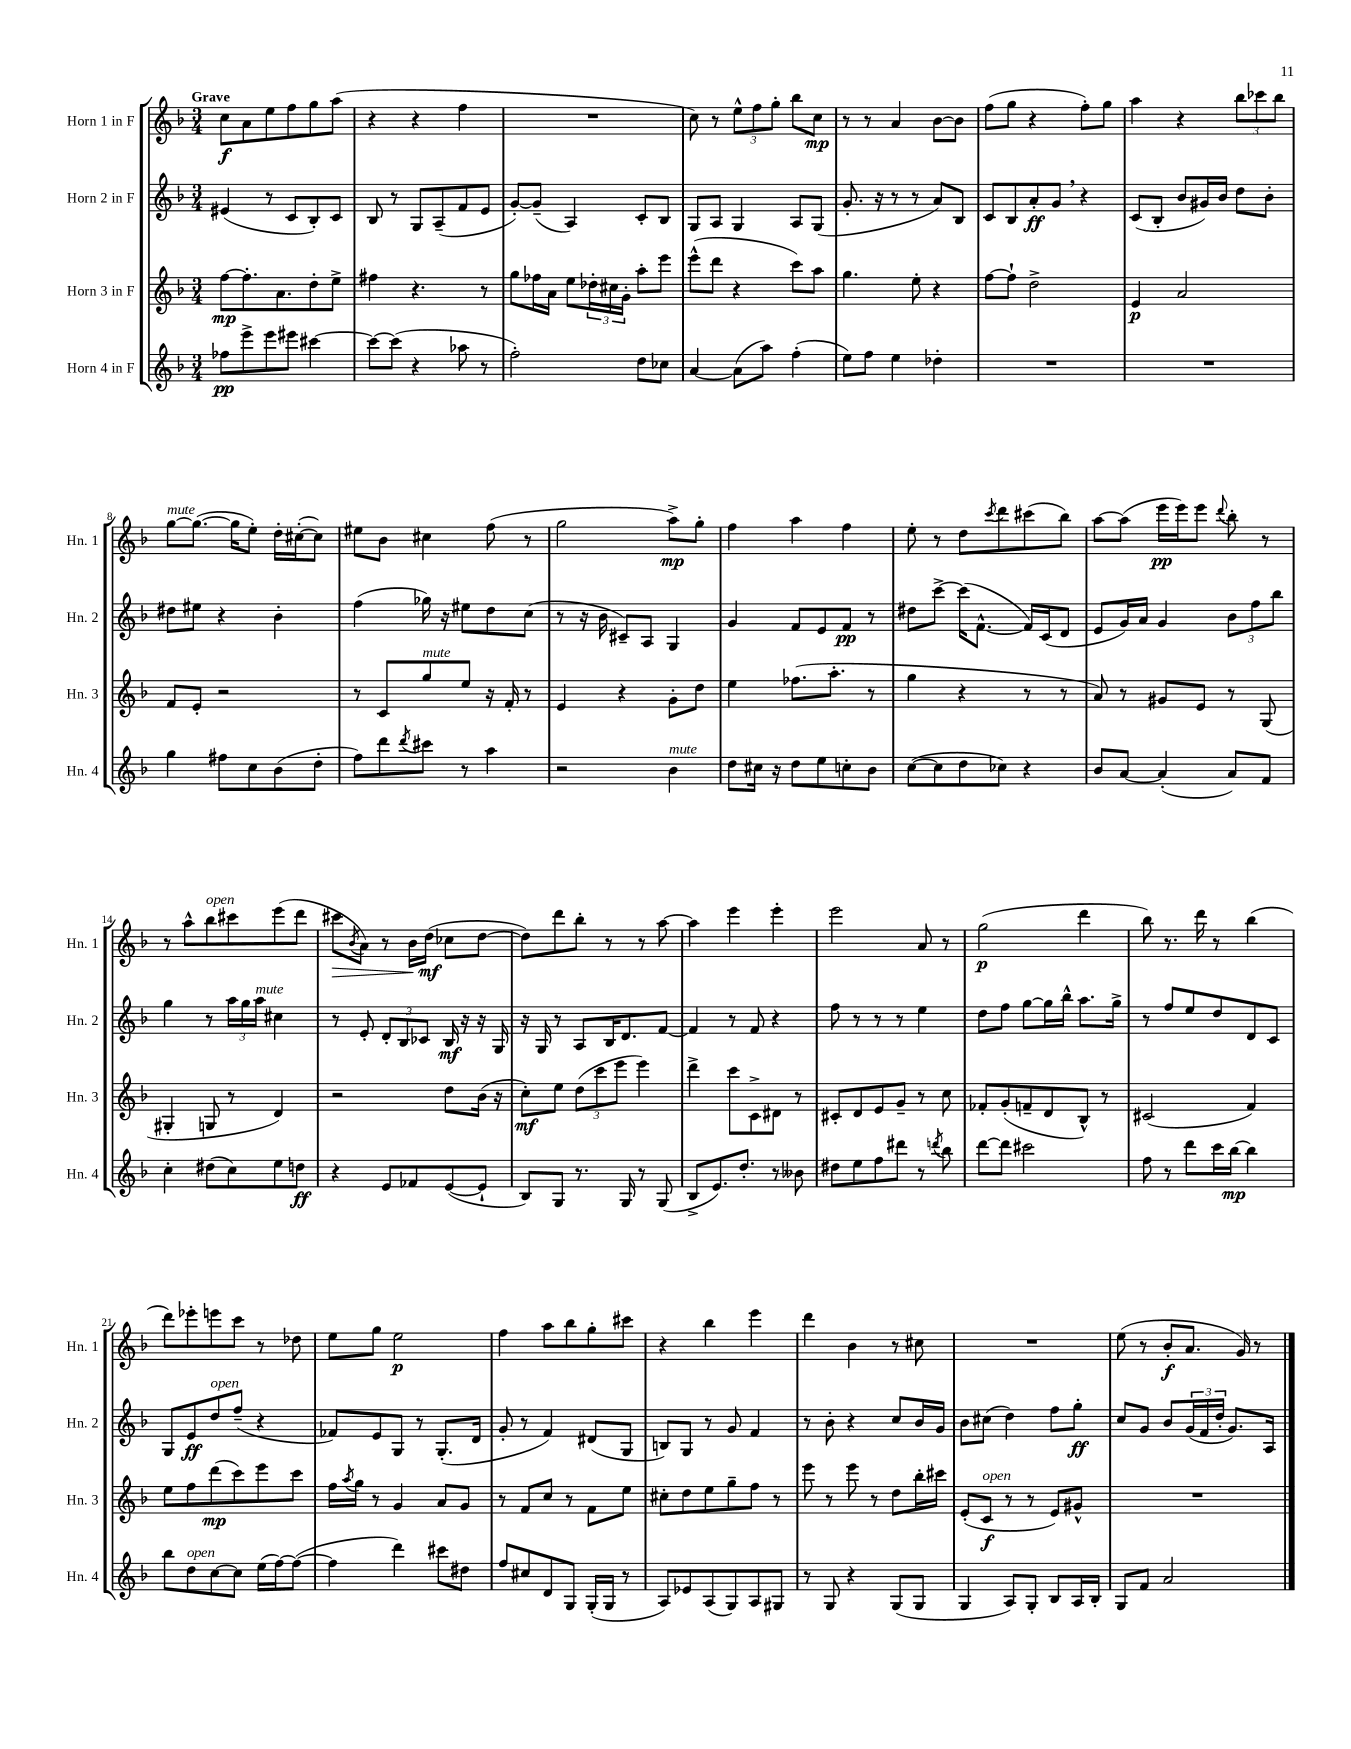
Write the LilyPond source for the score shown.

<<
\new StaffGroup <<
\new Staff = "s0" \with { instrumentName = "Horn 1 in F" shortInstrumentName = "Hn. 1" } {
    \clef treble \key f \major \numericTimeSignature \time 3/4 \tempo "Grave"
    c''8\f a'8 e''8 f''8 g''8 a''8( |
    r4 r4 f''4 |
    R2. |
    c''8) r8 \tuplet 3/2 { e''8-^ f''8 g''8-. } bes''8 c''8\mp |
    r8 r8 a'4 bes'8~ bes'8 |
    f''8( g''8 r4 f''8-.) g''8 |
    a''4 r4 \tuplet 3/2 { bes''8 ces'''8 bes''8 } |
    g''8~^\markup { \italic "mute" } g''8.~( g''16 e''8-.) d''16-. cis''16~-.( cis''8) |
    eis''8 bes'8 cis''4 f''8( r8 |
    g''2 a''8->\mp) g''8-. |
    f''4 a''4 f''4 |
    e''8-. r8 d''8 \acciaccatura { c'''8 } d'''8 cis'''8( bes''8) |
    a''8~ a''8( e'''16\pp e'''16) e'''8 \appoggiatura { d'''8 } bes''8-. r8 |
    r8 a''8-^ bes''8^\markup { \italic "open" } cis'''8 e'''8( d'''8 |
    cis'''8\> \acciaccatura { bes'8 } a'8) r8 bes'16 d''16\mf\!( ces''8 d''8~ |
    d''8) d'''8 bes''8-. r8 r8 a''8~ |
    a''4 e'''4 e'''4-. |
    e'''2 a'8 r8 |
    g''2\p( d'''4 |
    bes''8) r8. d'''16 r8 bes''4( |
    d'''8) ees'''8-. e'''8 c'''8 r8 des''8 |
    e''8 g''8 e''2\p |
    f''4 a''8 bes''8 g''8-. cis'''8 |
    r4 bes''4 e'''4 |
    d'''4 bes'4 r8 cis''8 |
    R2. |
    e''8( r8 bes'8-.\f a'8. g'16) r8 \bar "|." |
}
\new Staff = "s1" \with { instrumentName = "Horn 2 in F" shortInstrumentName = "Hn. 2" } {
    \clef treble \key f \major \numericTimeSignature \time 3/4
    eis'4( r8 c'8 bes8-.) c'8 |
    bes8 r8 g8 a8--( f'8 e'8 |
    g'8~-.) g'8--( a4) c'8-. bes8 |
    g8 a8 g4 a8 g8( |
    g'8.-. r16 r8 r8 a'8) bes8 |
    c'8 bes8 a'8-.\ff g'8 \breathe r4 |
    c'8( bes8-. bes'8 gis'16) bes'16 d''8 bes'8-. |
    dis''8 eis''8 r4 bes'4-. |
    f''4( ges''16) r16 eis''8 d''8 c''8( |
    r8 r16 bes'16 cis'8--) a8 g4 |
    g'4 f'8 e'8 f'8\pp r8 |
    dis''8 c'''8~-> c'''16( f'8.~-^ f'16) c'16( d'8 |
    e'8 g'16) a'16 g'4 \tuplet 3/2 { bes'8 f''8 bes''8 } |
    g''4 r8 \tuplet 3/2 { a''16 g''16 a''16^\markup { \italic "mute" } } cis''4 |
    r8 e'8-. \tuplet 3/2 { d'8-. bes8 ces'8 } bes16\mf r16 r16 g16 |
    r16 g16 r8 a8 bes16 d'8. f'8~ |
    f'4 r8 f'8 r4 |
    f''8 r8 r8 r8 e''4 |
    d''8 f''8 g''8~ g''16 bes''16-^ a''8. g''16-> |
    r8 f''8 e''8 d''8 d'8 c'8 |
    g8 e'8\ff d''8^\markup { \italic "open" } f''8--( r4 |
    fes'8) e'8 g8 r8 g8.-.( d'16 |
    g'8-. r8 f'4) dis'8( g8 |
    b8) g8 r8 g'8 f'4 |
    r8 bes'8-. r4 c''8 bes'16 g'16 |
    bes'8 cis''8( d''4) f''8 g''8-.\ff |
    c''8 g'8 bes'8 \tuplet 3/2 { g'16( f'16 d''16-. } g'8.) a16 \bar "|." |
}
\new Staff = "s2" \with { instrumentName = "Horn 3 in F" shortInstrumentName = "Hn. 3" } {
    \clef treble \key f \major \numericTimeSignature \time 3/4
    f''8~\mp f''8.-. a'8. d''8-. e''8-> |
    fis''4 r4. r8 |
    g''8 fes''16 a'16 e''8 \tuplet 3/2 { des''16-. cis''16 g'16-. } a''8-. e'''8 |
    e'''8-^( d'''8 r4 c'''8) a''8 |
    g''4. e''8-. r4 |
    f''8~ f''8-! d''2-> |
    e'4\p a'2 |
    f'8 e'8-. r2 |
    r8 c'8 g''8^\markup { \italic "mute" } e''8 r16 f'16-. r8 |
    e'4 r4 g'8-. d''8 |
    e''4 fes''8.( a''8.-. r8 |
    g''4 r4 r8 r8 |
    a'8) r8 gis'8 e'8 r8 g8( |
    gis4-. g8 r8 d'4) |
    r2 d''8 bes'16( r16 |
    c''8-.\mf) e''8 \tuplet 3/2 { d''8( c'''8 e'''8 } e'''4) |
    d'''4-> c'''8 c'8-> dis'8 r8 |
    cis'8-. d'8 e'8 g'8-- r8 c''8 |
    fes'8-. g'8-.( f'8-- d'8 bes8-^) r8 |
    cis'2( f'4) |
    e''8 f''8 d'''8\mp( c'''8) e'''8 c'''8 |
    f''16 \acciaccatura { a''8 } g''16 r8 g'4 a'8 g'8 |
    r8 f'8 c''8 r8 f'8 e''8 |
    cis''8-. d''8 e''8 g''8-- f''8 r8 |
    e'''8 r8 e'''8 r8 d''8 bes''16-. cis'''16 |
    e'8-.( c'8\f^\markup { \italic "open" } r8 r8 e'8) gis'8-^ |
    R2. \bar "|." |
}
\new Staff = "s3" \with { instrumentName = "Horn 4 in F" shortInstrumentName = "Hn. 4" } {
    \clef treble \key f \major \numericTimeSignature \time 3/4
    fes''8\pp e'''8-> e'''8 eis'''8 cis'''4~ |
    cis'''8~ cis'''8( r4 aes''8 r8 |
    f''2-.) d''8 ces''8 |
    a'4~ a'8( a''8) f''4-.( |
    e''8) f''8 e''4 des''4-. |
    R2. |
    R2. |
    g''4 fis''8 c''8 bes'8( d''8-. |
    f''8) d'''8 \acciaccatura { d'''8 } cis'''8 r8 a''4 |
    r2 bes'4^\markup { \italic "mute" } |
    d''8 cis''16 r16 d''8 e''8 c''8-. bes'8 |
    c''8~( c''8 d''8 ces''8) r4 |
    bes'8 a'8~ a'4-.( a'8) f'8 |
    c''4-. dis''8( c''8) e''8 d''8\ff |
    r4 e'8 fes'8 e'8~( e'8-! |
    bes8) g8 r8. g16 r8 g8( |
    bes8-> e'8.) d''8.-. r8 beses'8 |
    dis''8 e''8 f''8 dis'''8 r8 \acciaccatura { d'''8 } bes''8 |
    d'''8~ d'''8 cis'''2 |
    f''8 r8 d'''8 c'''16 bes''16~\mp bes''4 |
    bes''8 d''8^\markup { \italic "open" } c''8~ c''8 e''16( f''16~) f''8~( |
    f''4 d'''4) cis'''8 dis''8 |
    f''8 cis''8 d'8 g8 g16-.( g16 r8 |
    a8) ees'8 a8( g8) a8 gis8 |
    r8 g8 r4 g8( g8 |
    g4 a8) g8-. bes8 a16 bes16-. |
    g8 f'8 a'2 \bar "|." |
}
>>
>>
